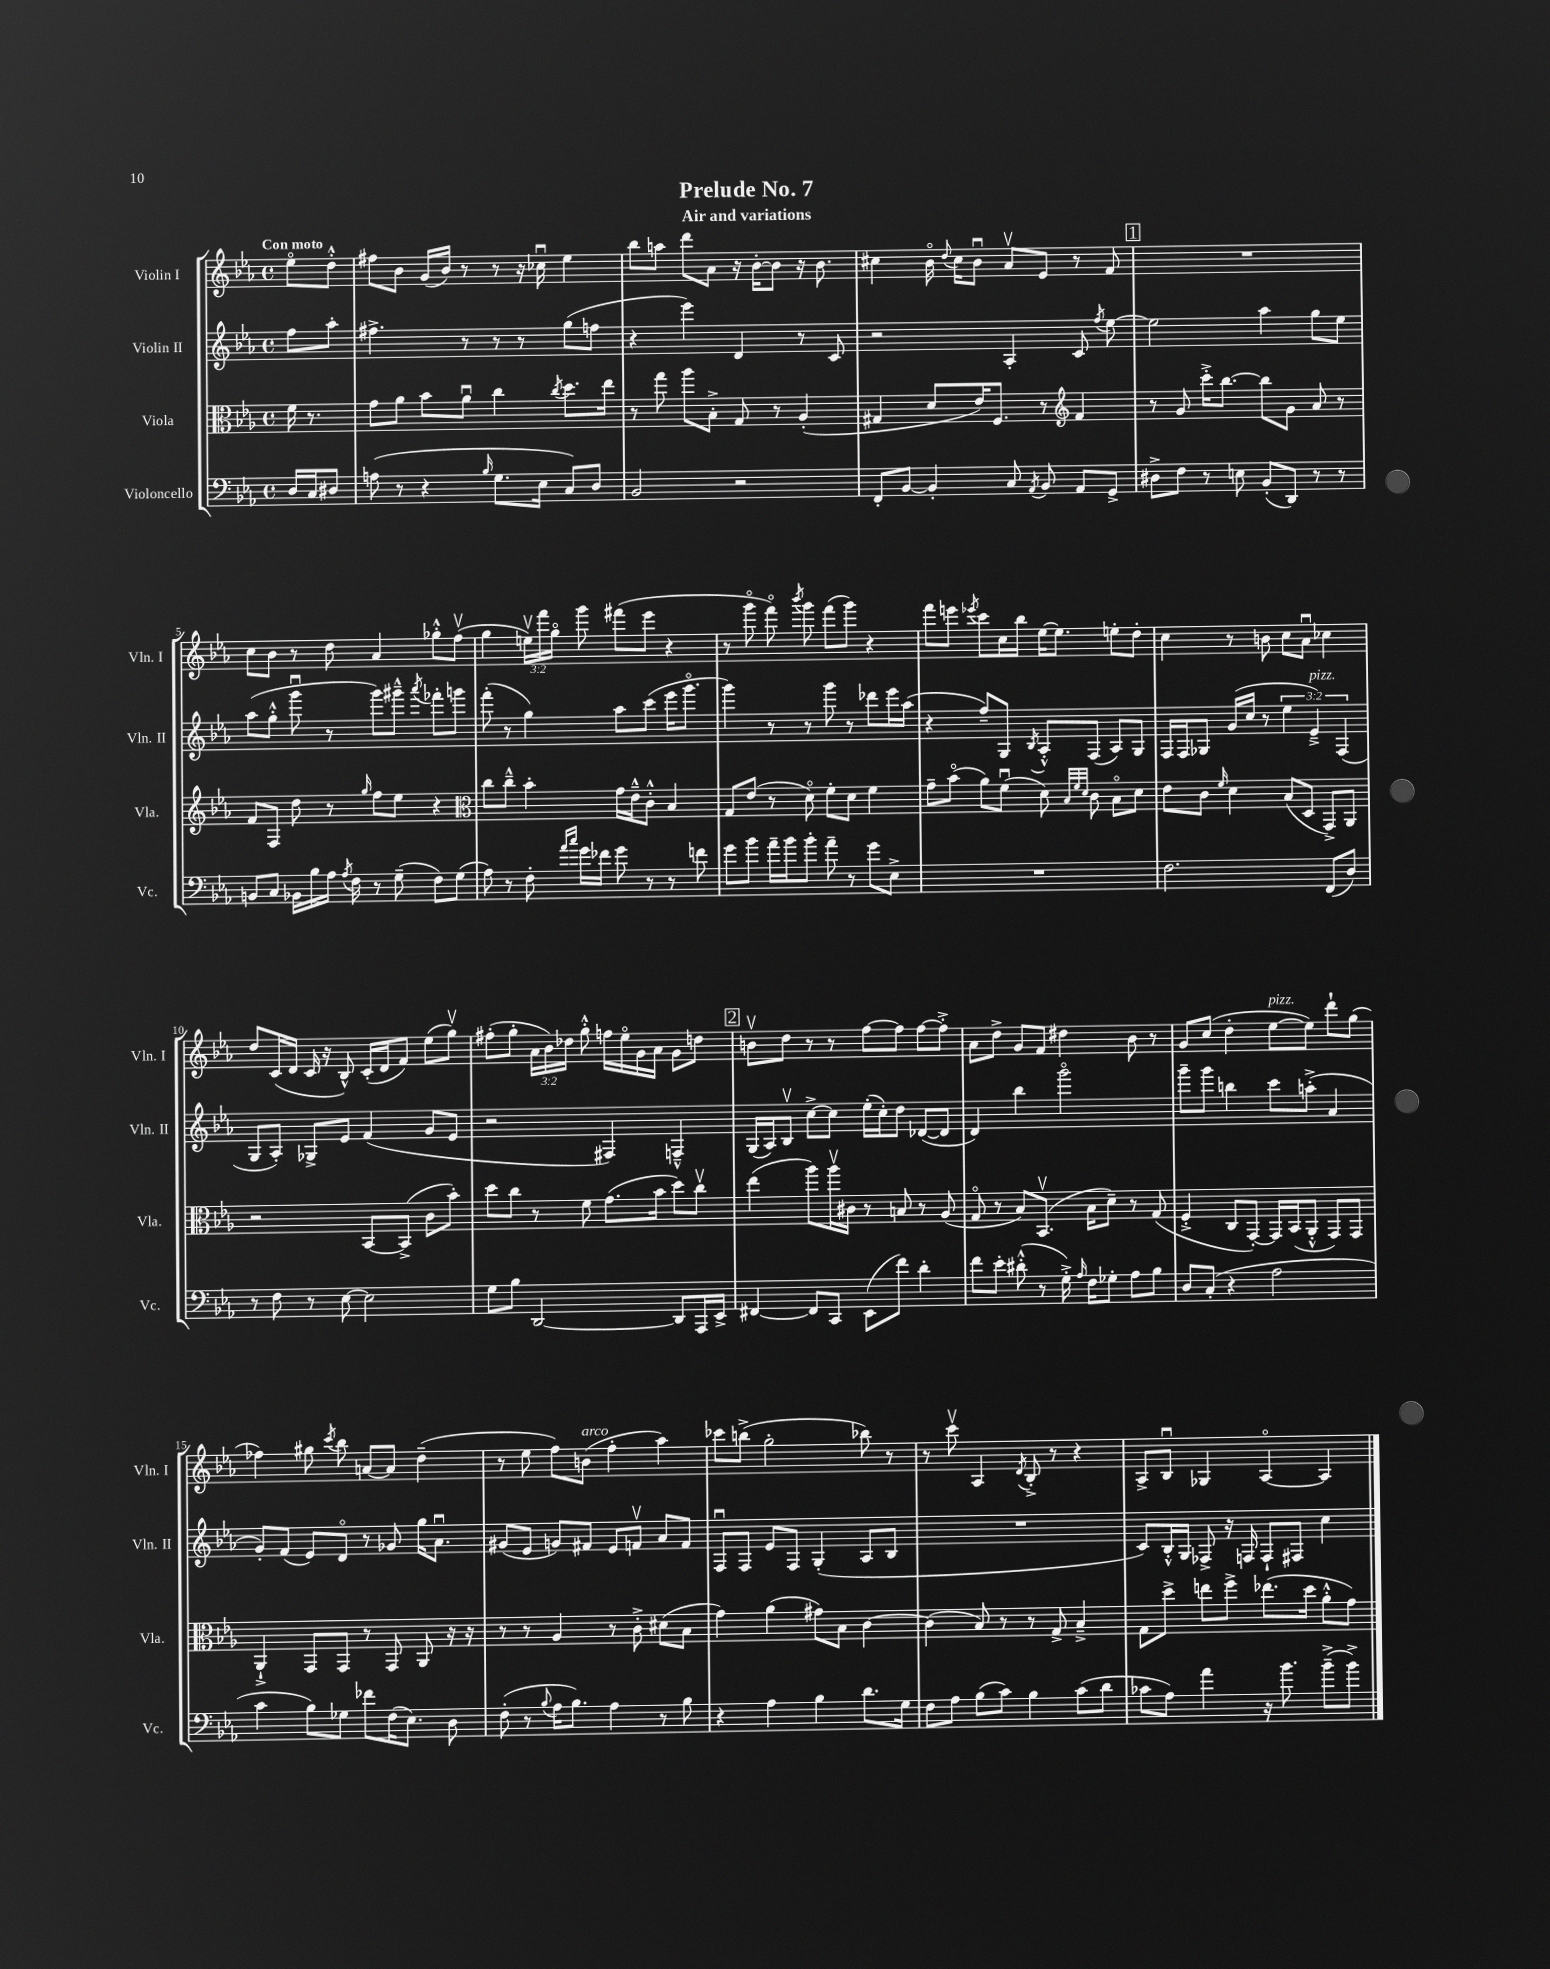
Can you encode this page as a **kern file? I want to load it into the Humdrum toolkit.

**kern	**kern	**kern	**kern
*staff4	*staff3	*staff2	*staff1
*clefF4	*clefC3	*clefG2	*clefG2
*k[b-e-a-]	*k[b-e-a-]	*k[b-e-a-]	*k[b-e-a-]
*M4/4	*M4/4	*M4/4	*M4/4
*met(c)	*met(c)	*met(c)	*met(c)
16D/LL	16f\	8ff\L	8ee-o\L
16C/J	8.r	.	.
8D#/J	.	8aa-'\J	8dd'^^\J
=	=	=	=
(8A\	8g\L	4.ff#^\	8ff#\L
8r	8a-\J	.	8b-\J
4r	8b-\L	.	(16g/LL
.	.	.	16b-/JJ)
.	8a-u\J	8r	8r
16qqB-/	.	.	.
8.G\L	4cc\	8r	8r
.	.	8r	16r
16E-\Jk	.	.	16cc-u\
.	8qcc/	.	.
8C/L)	8.dd\L	(8gg\L	4ee-\
8D/J	.	8ff\J	.
.	16ee-\Jk	.	.
=	=	=	=
2BB-/	8r	4r	8bb-\L
.	8gg\	.	8aa\J
.	8aa-\L	4eee-\)	8ddd\L
.	8B-'^\J	.	8a-\J
2r	8G/	4d/	16r
.	.	.	[16b-'\LK
.	8r	.	8b-\]J
.	(4A-'/	8r	16r
.	.	.	8.b-\
.	.	8c/	.
=	=	=	=
8FF'/L	4G#/	2r	4cc#\
[8BB-/J	.	.	.
4BB-'/]	8d/L	.	16b-o\
.	.	.	8qqdd/
.	.	.	16cc#\LK
.	16e-/K)	.	8b-u\J
.	8.F/J	.	.
8C/	.	4A-'/	8a-v/L
8qAA-/	.	.	.
8BB-/	8r	.	8e-/J
*	*clefG2	*	*
8AA-/L	4f/	8c/	8r
.	.	8qff/	.
8GG^/J	.	[8ee-\	8f/
=	=	=	=
8D#^\L	8r	2ee-\]	1r
8F\J	8g/	.	.
8r	16ccc'^\LK	.	.
.	[8.bb-\J	.	.
8E\	.	.	.
(8BB-'/L	8bb-\]L	4aa-\	.
8DD/J)	8g\J	.	.
8r	8a-/	8gg\L	.
8r	8r	8ee-\J	.
=	=	=	=
8BB/L	8f/L	(8aa-\L	8cc\L
8C/J	8F/J	8gg'^^\J	8b-\J
16BB-\LL	8dd\	8gggu\	8r
16B-\	.	.	.
16A-\JJ	8r	8r	8dd\
8qA-/	.	.	.
16F\	.	.	.
.	16qqgg/	.	.
8r	8ff\L	8ggg\L)	4a-/
(8G~\	8ee-\J	8ggg#~^^\J	.
.	.	8qaaa-/	.
8F\L)	4r	8fff-'\L	8gg-'^^\L
(8G\J	.	8ggg\J	(8ffv\J
=	=	=	=
*	*clefC3	*	*
8A-\)	8cc\L	(8fff'\	4gg\
8r	8cc~^^\J	8r	.
8F'\	4b-'\	4gg\)	24eev\LL)
.	.	.	24fff\
.	.	.	24ggo\JJ
16qqa-/LL	.	.	.
16qqcc/JJ	.	.	.
16g\LL	.	.	8ggg\
16f-\JJ	.	.	.
8g\	16g\LL	8aa-\L	(8fff#\L
.	16e-~^^\J	.	.
8r	8c'^^\J	(8ccc\J	8eee-\J
8r	4B-/	16eee-\LK	4r
.	.	8.gggo\J	.
8f\	.	.	.
=	=	=	=
8g\L	8G/L	4ggg\)	8r
8b-\J	(8e-/J	.	8gggo\
16a-~\LL	8r	8r	8fffo\)
16b-\J	.	.	.
.	.	.	8qbbb-/
8b-'\J	8do\)	8r	8ggg\
8a-~\	8f'\L	8ggg\	(8fff\L
8r	8d\J	8r	8ggg\J)
8g\L	4f\	8ddd-\L	4r
8E-^\J	.	16eee-\L	.
.	.	(16aa-\JJ	.
=	=	=	=
1r	8g~\L	4r	8fff\L
.	(8b-o\J	.	8eee\J
.	.	.	8qeee-/
.	8a-\L)	8ff~/L)	8ccc\L
.	(8fu\J	8G/J	16cc\L
.	.	.	16bb-\JJ
.	.	8qB-/	.
.	8d\)	8A-'^^/L	[16ee-\LK
.	.	.	8.ee-\]J
.	32qqB-/LLL	.	.
.	32qqf/	.	.
.	32qqd/JJJ	.	.
.	8c\	(8F/J	.
.	8B-o\L	8A-/L)	8ee'\L
.	8d\J	8G/J	8dd'\J
=	=	=	=
2.F\	8e-\L	16F/LL	4cc\
.	.	16F/J	.
.	8c\J	8G-/J	.
.	16qqf/	.	.
.	4d\	(16g/LL	8r
.	.	16cc/JJ	.
.	.	8r	8b\
.	(8B-/L	6ee-\	8cc\L
.	8D/J	.	8a-u\J
.	.	6e-~^/)	.
(8FF/L	8GG^/L)	.	4cc-\
.	.	(6F/	.
8D/J)	8AA-/J	.	.
=	=	=	=
8r	2r	8G/L	8dd/L
8F\	.	8A-'/J)	(16c/L
.	.	.	16d/JJ
8r	.	8G-^/L	16c/
.	.	.	16r
[8E-\	.	8e-/J	8B-^^/)
2E-\]	[8BB-/L	(4f/	(16c'/LL
.	.	.	16d/J
.	(8BB-^/]J	.	8f/J)
.	8c\L	8g/L	(8ee-\L
.	8b-'\J)	8e-/J	8ggv\J)
=	=	=	=
8G\L	8dd\L	2r	(8ff#'\L
8B-\J	8cc\J	.	8gg'\J
[2DD/	8r	.	24a-\LL
.	.	.	24b-\)
.	.	.	24dd-\JJ
.	8f\	.	8gg'^^\
.	(8.g\L	4F#/)	16ff\LL
.	.	.	16ee-o\
.	.	.	16g\
.	16b-\Jk	.	16a-\JJ
8DD/]L	8dd\L)	4F~^^/	8g\L
16AAA-/L	8ccv\J	.	8dd\J
16EE-^/JJ	.	.	.
=	=	=	=
[4FF#/	(4ee-\	(16G/LL	8bv\L
.	.	16A-/J)	.
.	.	8B-v/J	8dd\J
8FF#/]L	8aa-\L)	[8cc^\L	8r
8CC/J	16aa-v\L	8cc\]J	8r
.	16c#\JJ	.	.
(8EE-\L	8r	(16ee-'\LL	[8ff\L
.	.	16cc'\J)	.
8f\J)	8B/	8dd\J	8ff\]J
4d'\	8r	([8d-/L	[8ff\L
.	(8A-/	8d-/]J	8ff'^\]J
=	=	=	=
8f\L	8Go/	4d/)	8a-\L
8e-'\J	8r	.	8dd^\J
(8d#'^^\	8B-/L)	4bb-\	8g/L
8r	(8.BB-v/J	.	8f/J
16G'^\)	.	2gggo\	4dd#\
16qqA-/	.	.	.
16F\LK	16B-\LK	.	.
8G-'\J	8d~\J)	.	.
8A-\L	8r	.	8b-\
8B-\J	(8G/	.	8r
=	=	=	=
8D/L	4F'^/	8ggg~\L	8g/L
(8C'/J	.	8ggg\J	(8cc/J
4r	8C/L	4bb\	4dd'\
.	[8GG'/J)	.	.
2A-\	16GG/]LL	8ccc\L	[8ee-\L
.	(16BB-/J	.	.
.	8AA-'^^/J	(8aa'^\J	8ee-\]J)
.	8GG/L)	4a-/	8ddd`\L
.	8GG/J	.	(8gg\J
=	=	=	=
4c\	4AA-`^/	8g'/L)	4ff-\)
.	.	(8f/J	.
8B-\L)	8GG/L	8e-/L)	8gg#\
.	.	.	8qccc/
8G-\J	8GG/J	8do/J	8bb-\
8f-\L	8r	8r	[8a/L
(16F\K	8GG/	8g-/	8a/]J
8.E-\J)	.	.	.
.	8AA-/	16gg\LK	(4dd~\
.	.	8.a-u\J	.
8D\	16r	.	.
.	16r	.	.
=	=	=	=
(8F'\	8r	(8g#/L	8r
8r	8r	8e-/J	8ee-\
8qqB-/	.	.	.
16A-\LK	4A-/	8g/L)	8ff\L)
8.B-\J)	.	.	.
.	.	8f#/J	(8b\J
4A-\	8r	8e-/L	4ff'\
.	8c'^\	8fv/J	.
8r	(8d#\L	8a-/L	4aa-\)
8B-\	8B-\J	8f/J	.
=	=	=	=
4r	4g\)	8Fu/L	8ccc-\L
.	.	8F/J	(8bb^\J
4A-\	(4a-\	8e-/L	2gg'\
.	.	8F/J	.
4B-\	8g#\L)	(4G'/	.
.	8B-\J	.	.
8.d\L	[4c\	8A-/L	8bb-\)
.	.	8B-/J	8r
16G\Jk	.	.	.
=	=	=	=
8F\L	(4c\]	1r	8r
8A-\J	.	.	8cccv\
(8B-\L	8B-/)	.	4A-/
8c\J)	8r	.	.
.	.	.	8qd/
4B-\	8r	.	8B-'^/
.	8G^/	.	8r
(8c\L	4B-~^/	.	4r
8d\J	.	.	.
=	=	=	=
8c-\L	8G\L	8c/L)	8A-^/L
8A-\J)	8dd^\J	16B-'^^/L	8B-u/J
.	.	16G/JJ	.
4a-\	8ee\L	8F-^/	4G-/
.	8ff^\J	16r	.
.	.	16F/	.
16r	(8.ee-\L	8F`/L	[4A-o/
8.b-\	.	.	.
.	.	8F#/J	.
.	16dd\Jk	.	.
(8b-~^\L	8a-'^^\L	4cc\	4A-/]
8b-^\J)	8g\J)	.	.
==	==	==	==
*-	*-	*-	*-
